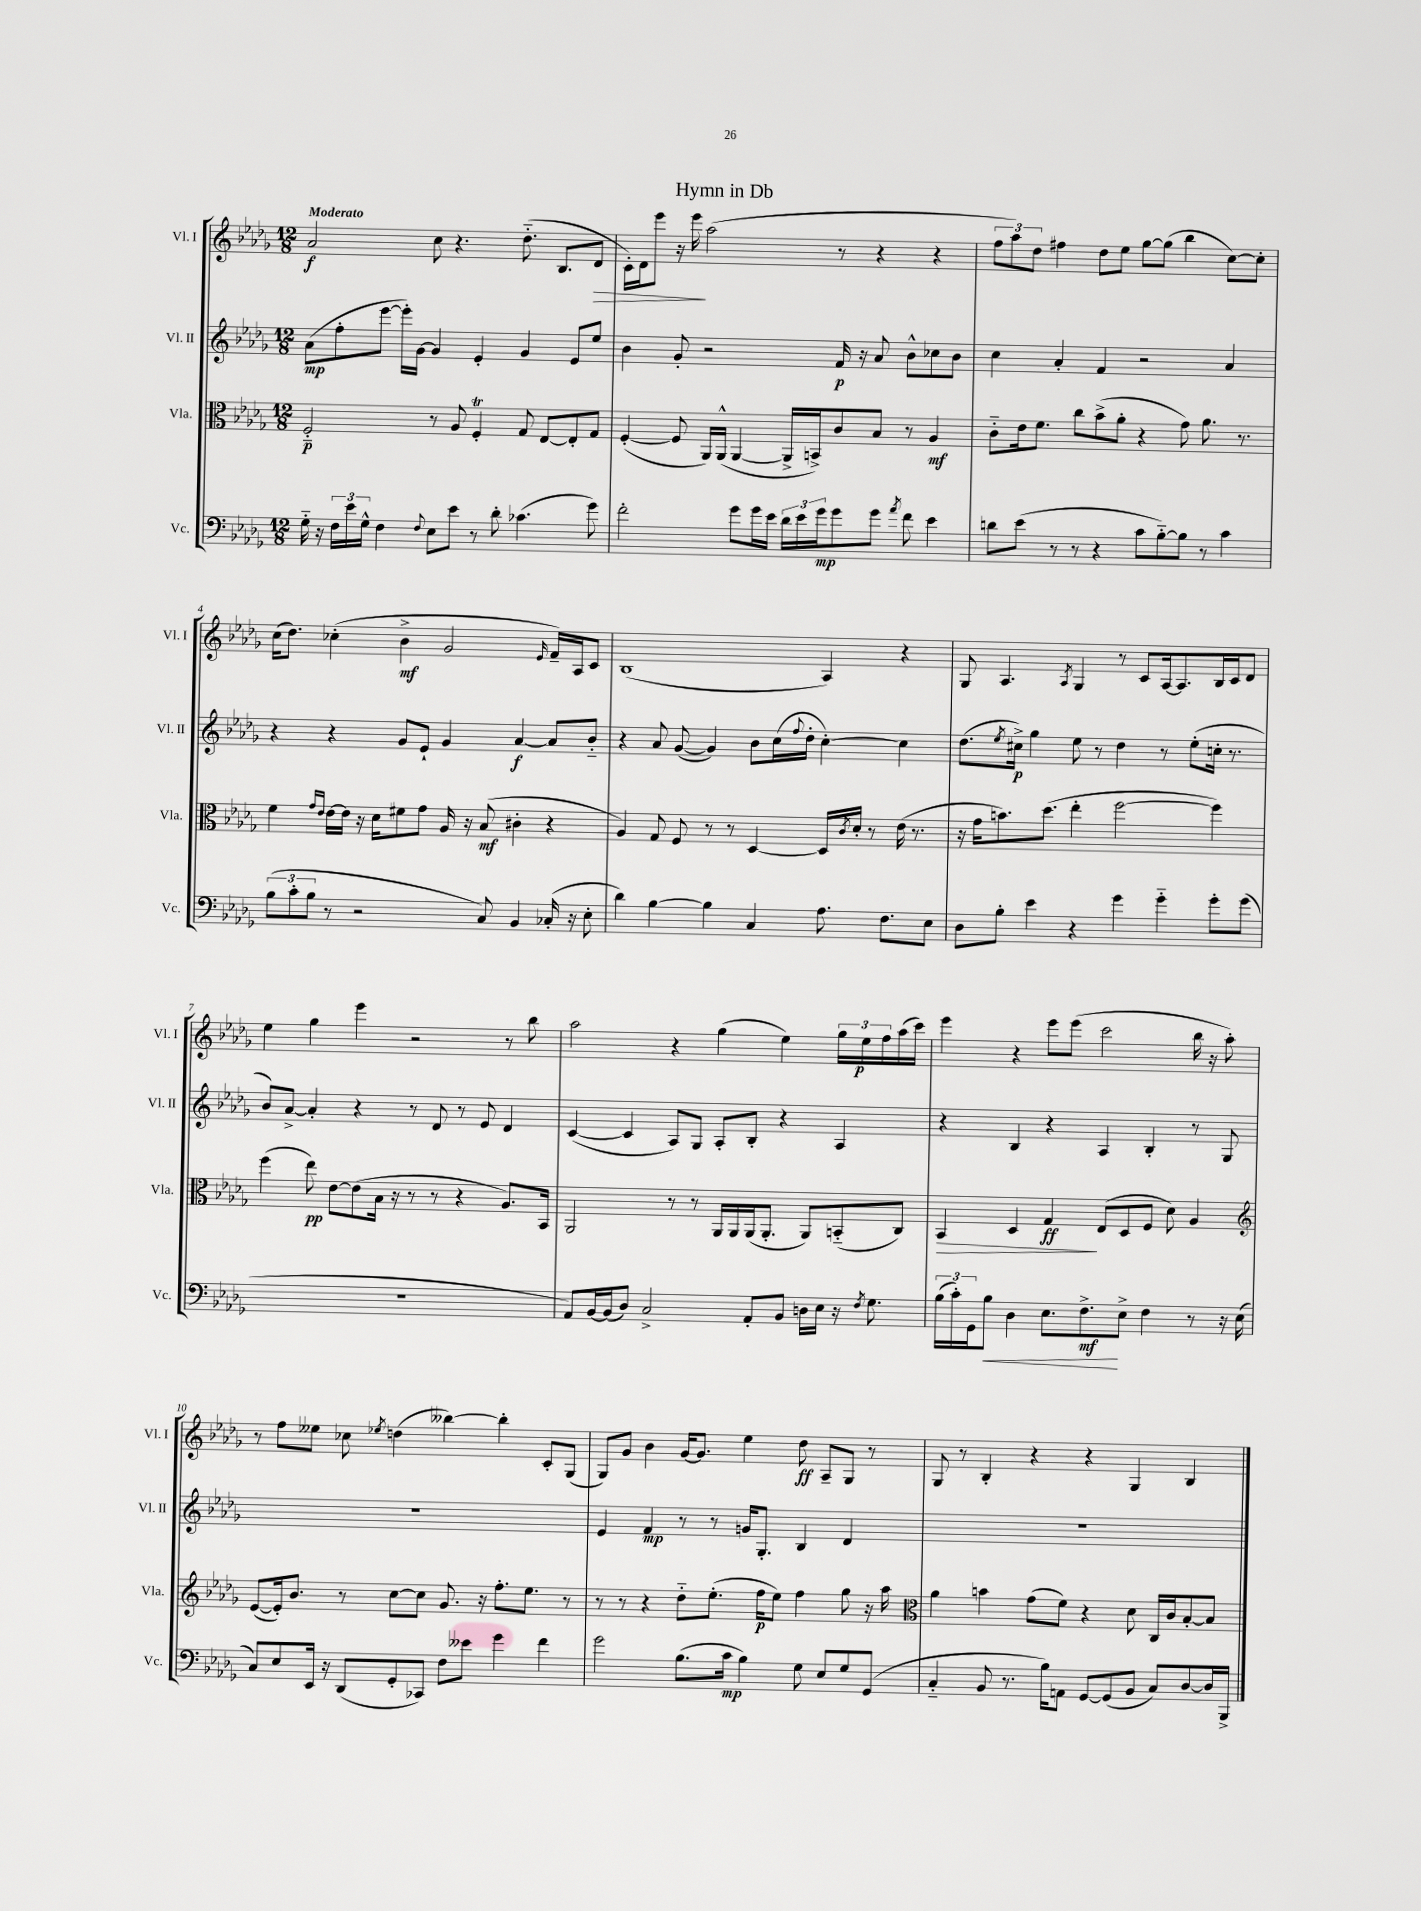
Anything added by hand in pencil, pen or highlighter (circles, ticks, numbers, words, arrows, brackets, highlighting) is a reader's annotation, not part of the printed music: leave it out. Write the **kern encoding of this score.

**kern	**dynam	**kern	**dynam	**kern	**dynam	**kern	**dynam
*part4	*part4	*part3	*part3	*part2	*part2	*part1	*part1
*staff4	*staff4	*staff3	*staff3	*staff2	*staff2	*staff1	*staff1
*I"Vc.	*	*I"Vla.	*	*I"Vl. II	*	*I"Vl. I	*
*I'Vc.	*	*I'Vla.	*	*I'Vl. II	*	*I'Vl. I	*
*clefF4	*	*clefC3	*	*clefG2	*	*clefG2	*
*k[b-e-a-d-g-]	*	*k[b-e-a-d-g-]	*	*k[b-e-a-d-g-]	*	*k[b-e-a-d-g-]	*
*M12/8	*	*M12/8	*	*M12/8	*	*M12/8	*
=1	=1	=1	=1	=1	=1	=1	=1
!	!	!	!	!	!	!LO:TX:a:B:t=Moderato	!
16G-\	.	2F/	p	(8a-\L	mp	2a-/	f
16r	.	.	.	.	.	.	.
24F\LL	.	.	.	8ff'\	.	.	.
24e-\	.	.	.	.	.	.	.
24G-^^\JJ	.	.	.	.	.	.	.
4F\	.	.	.	[8eee-\J	.	.	.
.	.	.	.	16eee-'\LL])	.	.	.
.	.	.	.	[16g-\JJ	.	.	.
8qqF/	.	.	.	.	.	.	.
8E-\L	.	8r	.	4g-/]	.	8cc\	.
8e-\J	.	8A-/	.	.	.	4.r	.
8r	.	4Ft'/	.	4e-'/	.	.	.
8d-'\	.	.	.	.	.	.	.
(4.c-X\	.	8G-/	.	4g-/	.	(8.dd-\	.
.	.	[8E-/L	.	.	.	.	.
.	.	.	.	.	.	8.B-/L	.
.	.	8E-'/]	.	8e-/L	.	.	.
!	!	!	!	!	!	!	!LO:HP:b
8g-\)	.	8G-/J	.	8ee-/J	.	8d-/J	>
=2	=2	=2	=2	=2	=2	=2	=2
2f'\	.	([4F'/	.	4b-\	.	16c'\LL)	.
.	.	.	.	.	.	16d-\J	.
.	.	.	.	.	.	8eee-\J	.
.	.	8F/]	.	8g-'/	.	16r	.
.	.	.	.	.	.	16eee-\	.
.	.	16AA-/LL)	.	2r	.	(2aa-\	]
.	.	(16AA-^^/JJ	.	.	.	.	.
8g-\L	.	[4AA-/	.	.	.	.	.
16g-\L	.	.	.	.	.	.	.
16e-\JJ	.	.	.	.	.	.	.
24d-\LL	.	16AA-^/LL]	.	.	.	.	.
24e-\	.	.	.	.	.	.	.
.	.	16BBn^/J)	.	.	.	.	.
24g-\J	mp	.	.	.	.	.	.
8g-\	.	8c/	.	16f/	p	8r	.
.	.	.	.	16r	.	.	.
8g-\J	.	8B-/J	.	8a-/	.	4r	.
8qa-/	.	.	.	.	.	.	.
8f\	.	8r	.	8b-^^\L	.	.	.
4e-\	.	4A-/	mf	8cc-X\	.	4r	.
.	.	.	.	8b-\J	.	.	.
=3	=3	=3	=3	=3	=3	=3	=3
8dn\L	.	8c\L	.	4cc\	.	12ff\L	.
.	.	.	.	.	.	12aa-\)	.
(8e-\J	.	16e-\k	.	.	.	.	.
.	.	.	.	.	.	12dd-\J	.
.	.	8.f\J	.	.	.	.	.
8r	.	.	.	4a-'/	.	4ff#X\	.
8r	.	8cc\L	.	.	.	.	.
4r	.	(8b-^\	.	4f/	.	8dd-\L	.
.	.	8a-'\J	.	.	.	8ee-\J	.
8c\L	.	4r	.	2r	.	[8gg-\L	.
[8B-\)	.	.	.	.	.	(8gg-\J]	.
8B-\J]	.	8g-\)	.	.	.	4bb-\	.
8r	.	8.a-\	.	.	.	.	.
4c\	.	.	.	4a-/	.	[8cc\L)	.
.	.	8.r	.	.	.	.	.
.	.	.	.	.	.	8cc'\J]	.
!!LO:LB:g=z
=4	=4	=4	=4	=4	=4	=4	=4
(12B-\L	.	4f\	.	4r	.	(16cc\KL	.
.	.	.	.	.	.	8.dd-\J)	.
12c'\	.	.	.	.	.	.	.
12B-\J	.	.	.	.	.	.	.
.	.	16qqg-/LL	.	.	.	.	.
.	.	16qqe-/JJ	.	.	.	.	.
8r	.	[16e-\LL	.	4r	.	(4cc-X'\	.
.	.	16e-\JJ]	.	.	.	.	.
2r	.	16r	.	.	.	.	.
.	.	16d-\KL	.	.	.	.	.
.	.	8f#X\	.	8g-/L	.	4b-^\	mf
.	.	8g-\J	.	8e-`/J	.	.	.
.	.	16A-/	.	4g-/	.	2g-/	.
.	.	16r	.	.	.	.	.
8C/)	.	(8B-/	mf	.	.	.	.
4BB-/	.	4c#X'\	.	[4a-/	f	.	.
.	.	.	.	.	.	16qqe-/	.
(16C-X'/	.	4r	.	8a-/L]	.	16f~/LL)	.
16r	.	.	.	.	.	16A-/J	.
8E-'\	.	.	.	8b-/J	.	8c/J	.
=5	=5	=5	=5	=5	=5	=5	=5
4d-\)	.	4A-/)	.	4r	.	(1B-	.
[4B-\	.	8G-/	.	8a-/	.	.	.
.	.	8F/	.	([8g-/	.	.	.
4B-\]	.	8r	.	4g-/])	.	.	.
.	.	8r	.	.	.	.	.
4C/	.	[4D-/	.	8b-\L	.	.	.
.	.	.	.	(16cc\L	.	.	.
.	.	.	.	8qqff/	.	.	.
.	.	.	.	16dd-'\JJ	.	.	.
8.A-\	.	16D-/LL]	.	[4cc'\)	.	4A-/)	.
.	.	8qc/	.	.	.	.	.
.	.	16d-'/JJ	.	.	.	.	.
.	.	8r	.	.	.	.	.
8.F\L	.	.	.	.	.	.	.
.	.	(16e-\	.	4cc\]	.	4r	.
.	.	8.r	.	.	.	.	.
8E-\J	.	.	.	.	.	.	.
=6	=6	=6	=6	=6	=6	=6	=6
8D-\L	.	16r	.	(8.dd-\L	.	8G-/	.
.	.	16g-\KL	.	.	.	.	.
8B-'\J	.	8.bn\)	.	.	.	4.A-/	.
.	.	.	.	8qee-/	.	.	.
.	.	.	.	16cc#X^\Jk)	p	.	.
4e-\	.	.	.	4gg-\	.	.	.
.	.	(8.dd-\J	.	.	.	.	.
.	.	.	.	.	.	8qA-/	.
4r	.	4ee-'\	.	8ee-\	.	4G-/	.
.	.	.	.	8r	.	.	.
4g-\	.	[2ff\	.	4dd-\	.	8r	.
.	.	.	.	.	.	8c/L	.
4g-\	.	.	.	8r	.	[16A-/k	.
.	.	.	.	.	.	8.A-/]	.
.	.	.	.	(8ee-'\L	.	.	.
8g-'\L	.	4ff\])	.	16ccn'\Jk	.	16B-/L	.
.	.	.	.	8.r	.	16c/J	.
(8g-\J	.	.	.	.	.	8d-/J	.
!!LO:LB:g=z
=7	=7	=7	=7	=7	=7	=7	=7
1.r	.	(4ff\	.	8b-/L)	.	4ee-\	.
.	.	.	.	[8a-^/J	.	.	.
.	.	8ee-\)	pp	4a-'/]	.	4gg-\	.
.	.	[8e-\L	.	.	.	.	.
.	.	(8e-\]	.	4r	.	4eee-\	.
.	.	16B-\Jk	.	.	.	.	.
.	.	16r	.	.	.	.	.
.	.	8r	.	8r	.	2r	.
.	.	8r	.	8d-/	.	.	.
.	.	4r	.	8r	.	.	.
.	.	.	.	8e-/	.	.	.
.	.	8.A-/L)	.	4d-/	.	8r	.
.	.	.	.	.	.	8bb-\	.
.	.	16BB-/Jk	.	.	.	.	.
=8	=8	=8	=8	=8	=8	=8	=8
8AA-/L)	.	2AA-/	.	([4c/	.	2aa-\	.
[16BB-/L	.	.	.	.	.	.	.
(16BB-/J]	.	.	.	.	.	.	.
8D-/J)	.	.	.	4c/]	.	.	.
2C^/	.	.	.	.	.	.	.
.	.	8r	.	8A-/L)	.	4r	.
.	.	8r	.	8G-/J	.	.	.
.	.	16AA-/LL	.	8A-'/L	.	(4gg-\	.
.	.	16AA-/	.	.	.	.	.
8AA-'/L	.	(16AA-/J	.	8B-'/J	.	.	.
.	.	8.AA-'/J	.	.	.	.	.
8BB-/J	.	.	.	4r	.	4ee-\)	.
16Dn\LL	.	8AA-/L)	.	.	.	.	.
16E-\JJ	.	.	.	.	.	.	.
16r	.	(8BBn/	.	4A-/	.	24gg-\LL	.
.	.	.	.	.	.	24ee-\	p
8qF/	.	.	.	.	.	.	.
8.G-\	.	.	.	.	.	.	.
.	.	.	.	.	.	24ff\	.
.	.	8C/J)	.	.	.	(16aa-\	.
.	.	.	.	.	.	16ccc\JJ)	.
=9	=9	=9	=9	=9	=9	=9	=9
!	!	!	!LO:HP:b	!	!	!	!
(24B-\LL	.	4BB-/	>	4r	.	4eee-\	.
24c'\)	.	.	.	.	.	.	.
24GG-\J	.	.	.	.	.	.	.
!	!LO:HP:b	!	!	!	!	!	!
8B-\J	<	.	.	.	.	.	.
4D-\	.	4D-/	.	4B-/	.	4r	.
8.E-\L	.	4G-/	ff	4r	.	8eee-\L	.
.	.	.	.	.	.	(8eee-\J	.
8.F^\	mf	.	.	.	.	.	.
.	.	(8E-/L	]	4A-/	.	2ccc\	.
8E-^\J	[	8D-/	.	.	.	.	.
4F\	.	8F/J	.	4B-'/	.	.	.
.	.	8d-\)	.	.	.	.	.
8r	.	4A-/	.	8r	.	16bb-\	.
.	.	.	.	.	.	16r	.
16r	.	.	.	8G-/	.	8aa-'\)	.
(16E-\	.	.	.	.	.	.	.
!!LO:LB:g=z
=10	=10	=10	=10	=10	=10	=10	=10
*	*	*clefG2	*	*	*	*	*
8C/L)	.	([8e-/L	.	1.r	.	8r	.
8E-/	.	16e-'/k])	.	.	.	8ff\L	.
.	.	8.b-/J	.	.	.	.	.
16EE-/Jk	.	.	.	.	.	8ee--X\J	.
16r	.	.	.	.	.	.	.
(8DD-/L	.	8r	.	.	.	8cc-X\	.
.	.	.	.	.	.	8qee-X/	.
8GG-'/	.	[8cc\L	.	.	.	(4ddn\	.
8CC-X/J)	.	8cc\J]	.	.	.	.	.
8F\L	.	8.g-/	.	.	.	[4bb--X\)	.
8e--X\J	.	.	.	.	.	.	.
.	.	16r	.	.	.	.	.
4g-\	.	8.ff'\L	.	.	.	4bb--'\]	.
.	.	8.ee-\J	.	.	.	.	.
4f\	.	.	.	.	.	8c'/L	.
.	.	8r	.	.	.	(8G-/J	.
=11	=11	=11	=11	=11	=11	=11	=11
2g-\	.	8r	.	4e-/	.	8G-/L)	.
.	.	8r	.	.	.	8g-/J	.
.	.	4r	.	4f/	mp	4b-\	.
(8.B-\L	.	8dd-\L	.	8r	.	[16g-/KL	.
.	.	.	.	.	.	8.g-/J]	.
.	.	(8.ee-'\J	.	8r	.	.	.
16c\Jk	mp	.	.	.	.	.	.
4B-\)	.	.	.	16gn/KL	.	4ee-\	.
.	.	16ff\KL	p	8.G-'/J	.	.	.
.	.	8ee-\J)	.	.	.	.	.
8G-\	.	4ff\	.	4B-/	.	8dd-\	ff
8E-/L	.	.	.	.	.	8A-~/L	.
8G-/	.	8gg-\	.	4d-/	.	8G-/J	.
(8GG-/J	.	16r	.	.	.	8r	.
.	.	16aa-\	.	.	.	.	.
=12	=12	=12	=12	=12	=12	=12	=12
*	*	*clefC3	*	*	*	*	*
4C/	.	4a-\	.	1.r	.	8G-/	.
.	.	.	.	.	.	8r	.
8BB-/	.	4bn\	.	.	.	4B-'/	.
8.r	.	.	.	.	.	.	.
.	.	(8g-\L	.	.	.	4r	.
16B-\KL)	.	.	.	.	.	.	.
8AAn\J	.	8f\J)	.	.	.	.	.
[8GG-/L	.	4r	.	.	.	4r	.
(8GG-/]	.	.	.	.	.	.	.
8BB-/J	.	8d-\	.	.	.	4G-/	.
8C/L)	.	16C/LL	.	.	.	.	.
.	.	16c/J	.	.	.	.	.
[8D-/	.	[8B-'/	.	.	.	4B-/	.
16D-/L]	.	8B-/J]	.	.	.	.	.
16BBB-^/JJ	.	.	.	.	.	.	.
==	==	==	==	==	==	==	==
*-	*-	*-	*-	*-	*-	*-	*-
